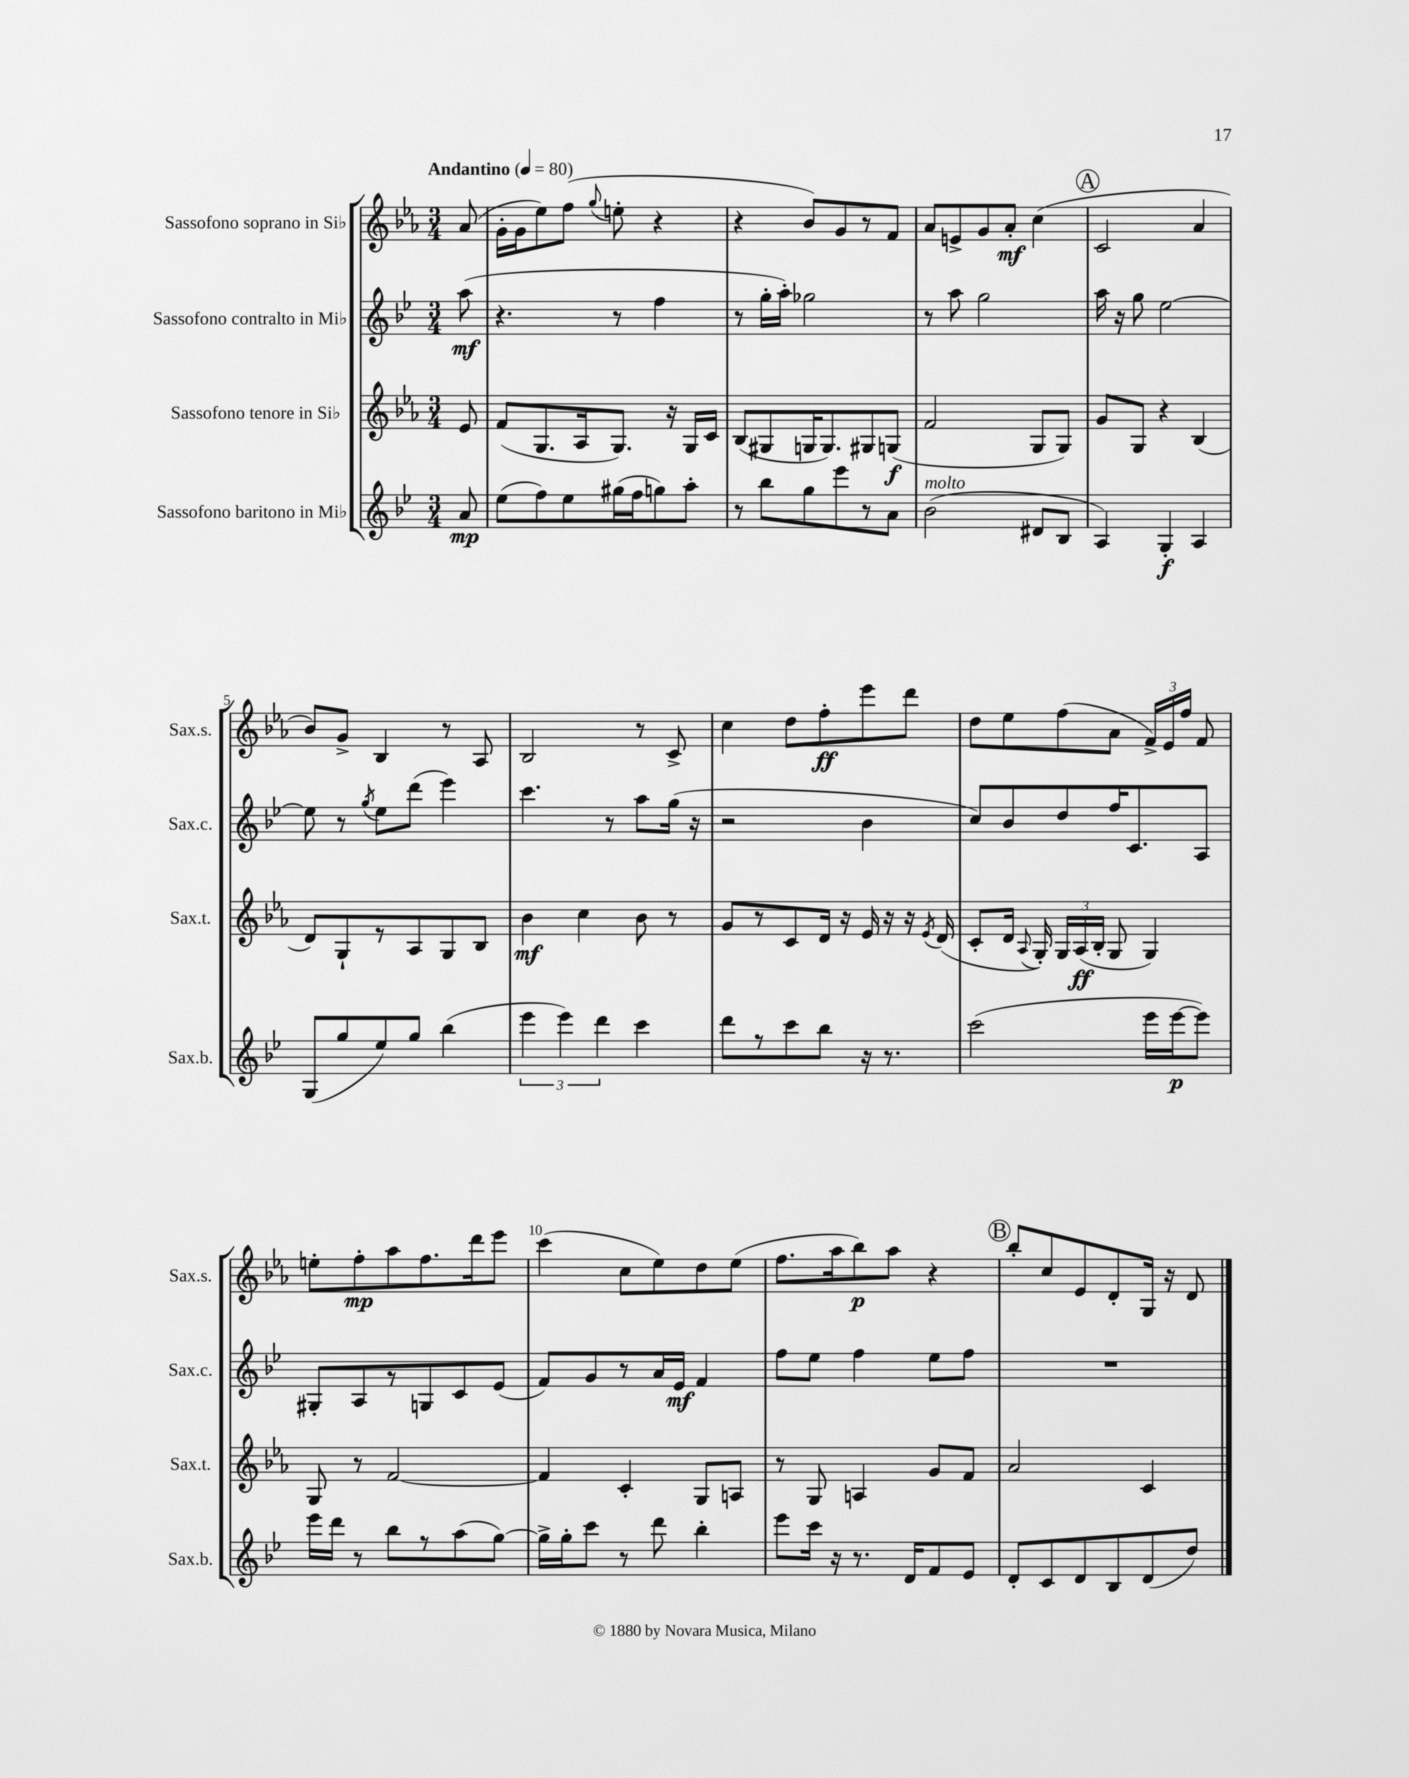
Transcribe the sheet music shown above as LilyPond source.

<<
\new StaffGroup <<
\new Staff = "s0" \with { instrumentName = "Sassofono soprano in Sib" shortInstrumentName = "Sax.s." } {
    \clef treble \key ees \major \numericTimeSignature \time 3/4 \partial 8 \tempo "Andantino" 4 = 80
    \autoBeamOff aes'8( |
    g'16[-. g'16 ees''8) f''8]( \appoggiatura { g''8 } e''8-. r4 |
    r4 bes'8[) g'8 r8 f'8] |
    aes'8[ e'8-> g'8 aes'8]-.\mf c''4( |
    \mark \markup { \circle "A" } c'2 aes'4 |
    bes'8[) g'8]-> bes4 r8 aes8 |
    bes2 r8 c'8-> |
    c''4 d''8[ f''8-.\ff ees'''8 d'''8] |
    d''8[ ees''8 f''8( aes'8] \tuplet 3/2 { f'16[->) ees'16 f''16] } f'8 |
    e''8[-. f''8-.\mp aes''8 f''8. d'''16 ees'''8] |
    c'''4( c''8[ ees''8) d''8 ees''8]( |
    f''8.[ aes''16 bes''8\p) aes''8] r4 |
    \mark \markup { \circle "B" } bes''8[-. c''8 ees'8 d'8-. g16] r16 d'8 \bar "|." |
}
\new Staff = "s1" \with { instrumentName = "Sassofono contralto in Mib" shortInstrumentName = "Sax.c." } {
    \clef treble \key bes \major \numericTimeSignature \time 3/4 \partial 8
    \autoBeamOff a''8\mf( |
    r4. r8 f''4 |
    r8 g''16[-. a''16]-.) ges''2 |
    r8 a''8 g''2 |
    \mark \markup { \circle "A" } a''16 r16 g''8 ees''2~ |
    ees''8 r8 \acciaccatura { g''8 } ees''8[ d'''8]( ees'''4) |
    c'''4. r8 a''8[ g''16]( r16 |
    r2 bes'4 |
    c''8[) bes'8 d''8 f''16 c'8. a8] |
    gis8[-. a8 r8 g8 c'8 ees'8]( |
    f'8[) g'8 r8 a'16 ees'16]\mf f'4 |
    f''8[ ees''8] f''4 ees''8[ f''8] |
    \mark \markup { \circle "B" } R2. \bar "|." |
}
\new Staff = "s2" \with { instrumentName = "Sassofono tenore in Sib" shortInstrumentName = "Sax.t." } {
    \clef treble \key ees \major \numericTimeSignature \time 3/4 \partial 8
    \autoBeamOff ees'8 |
    f'8[( g8. aes16 g8.]) r16 g16[ c'16] |
    bes8[( gis8 g16 g8.) gis8 g8]\f( |
    f'2 g8[ g8]) |
    \mark \markup { \circle "A" } g'8[ g8] r4 bes4( |
    d'8[) g8-! r8 aes8 g8 bes8] |
    bes'4\mf c''4 bes'8 r8 |
    g'8[ r8 c'8 d'16] r16 ees'16 r16 r16 \acciaccatura { ees'8 } d'16( |
    c'8[-. d'16] \appoggiatura { aes8 } g16-.) \tuplet 3/2 { g16[ aes16\ff( bes16]-. } g8 g4) |
    g8 r8 f'2~ |
    f'4 c'4-. g8[ a8] |
    r8 g8 a4 g'8[ f'8] |
    \mark \markup { \circle "B" } aes'2 c'4 \bar "|." |
}
\new Staff = "s3" \with { instrumentName = "Sassofono baritono in Mib" shortInstrumentName = "Sax.b." } {
    \clef treble \key bes \major \numericTimeSignature \time 3/4 \partial 8
    \autoBeamOff a'8\mp |
    ees''8[( f''8) ees''8 gis''16( f''16 g''8) a''8]-. |
    r8 bes''8[ g''8 ees'''8 r8 a'8] |
    bes'2^\markup { \italic "molto" }( dis'8[ bes8] |
    \mark \markup { \circle "A" } a4) g4-.\f a4 |
    g8[( g''8 ees''8) g''8] bes''4( |
    \tuplet 3/2 { ees'''4 ees'''4) d'''4 } c'''4 |
    d'''8[ r8 c'''8 bes''8] r16 r8. |
    c'''2( ees'''16[ ees'''16~\p ees'''8]) |
    ees'''16[ d'''16] r8 bes''8[ r8 a''8( g''8]~) |
    g''16[-> g''16-. c'''8] r8 d'''8 bes''4-. |
    ees'''8[ c'''16] r16 r8. d'16[ f'8 ees'8] |
    \mark \markup { \circle "B" } d'8[-. c'8 d'8 bes8 d'8( d''8]) \bar "|." |
}
>>
>>
\layout { \context { \Score \override BarNumber.break-visibility = ##(#f #t #t) barNumberVisibility = #(every-nth-bar-number-visible 5) } }
